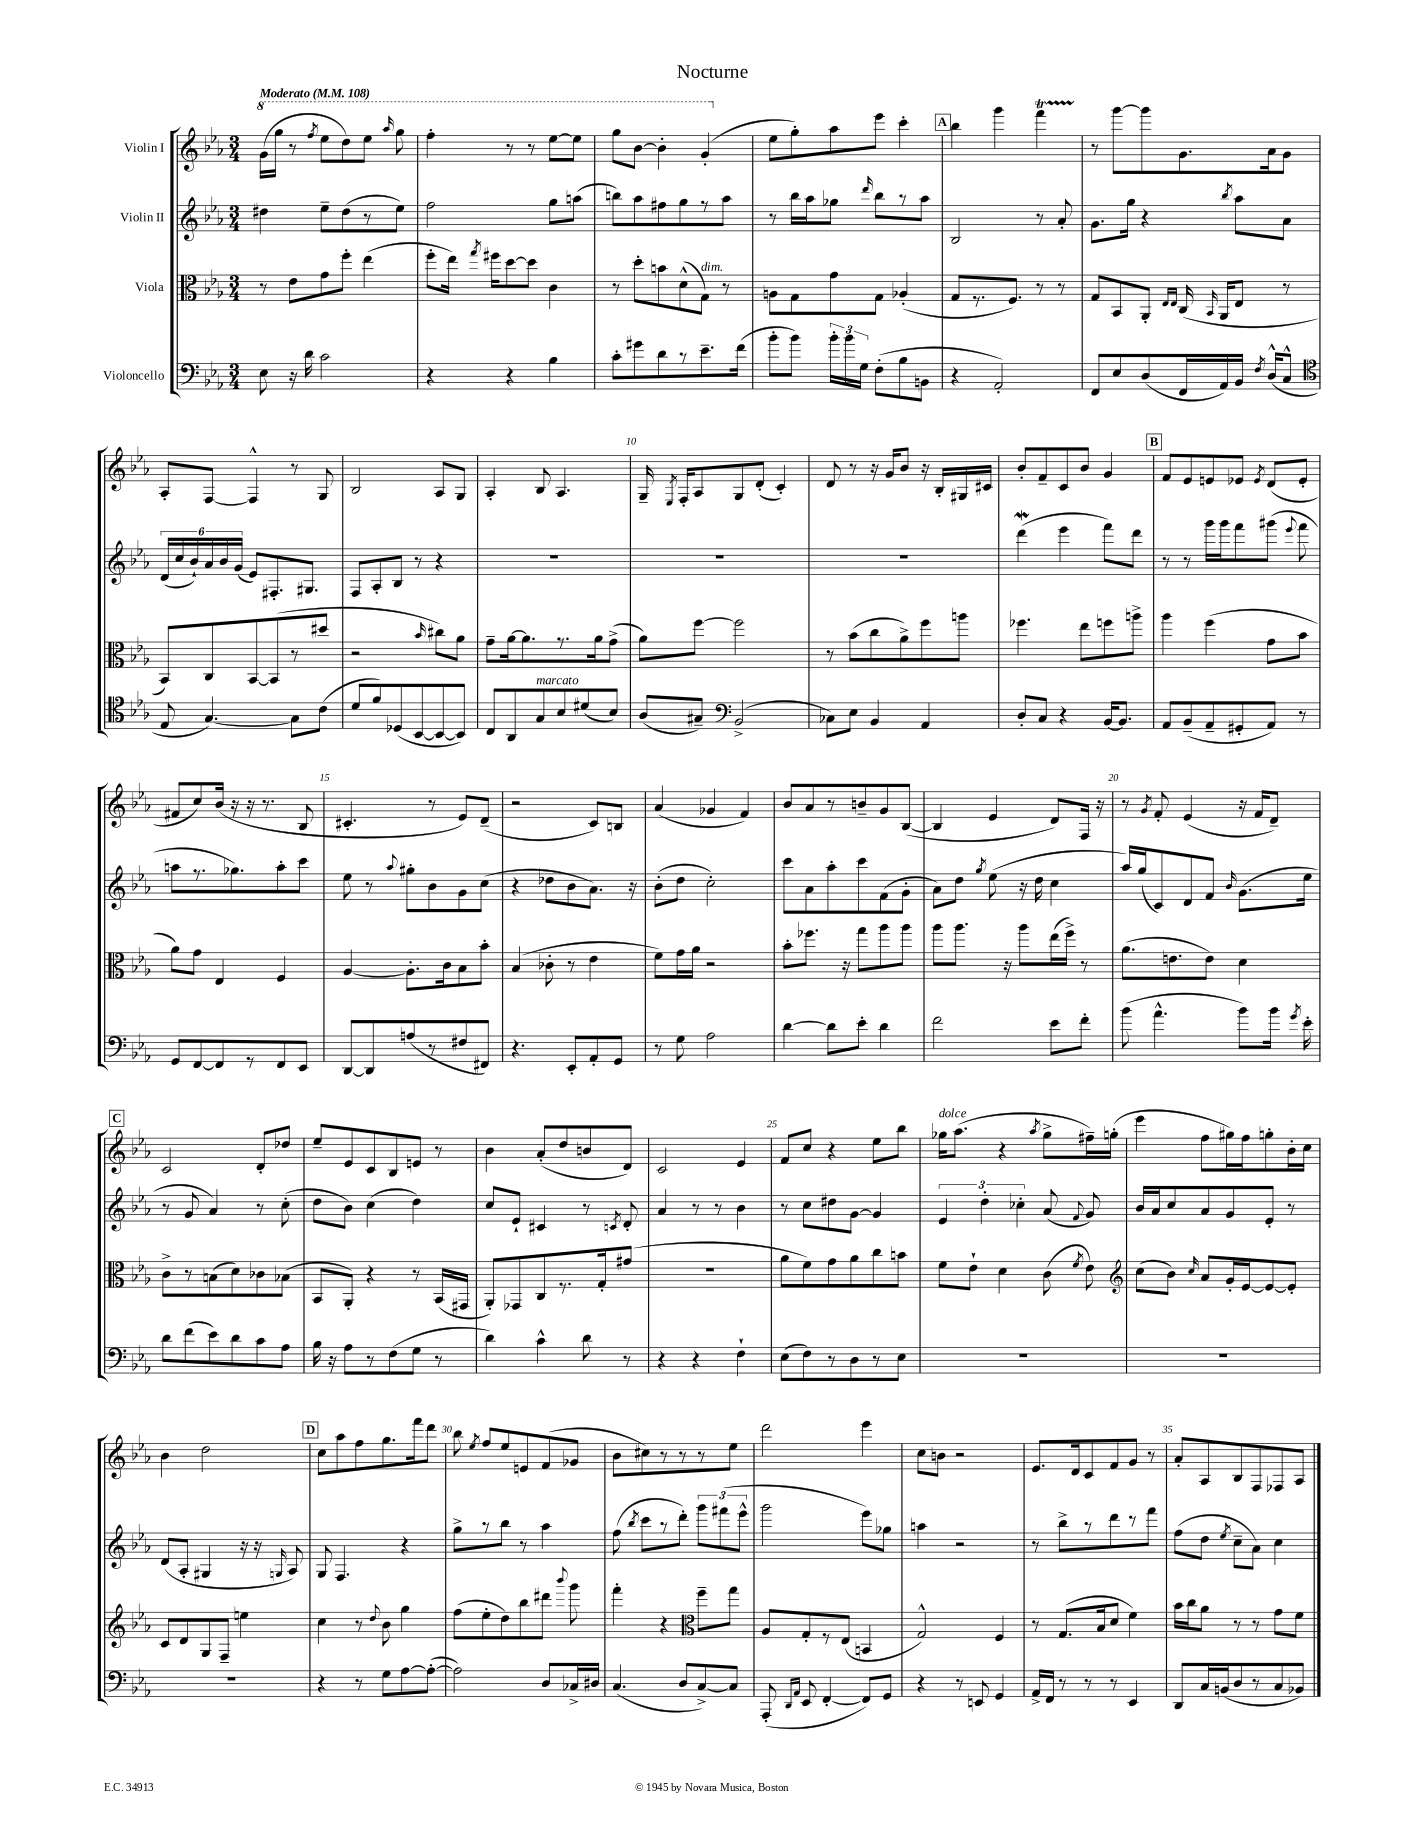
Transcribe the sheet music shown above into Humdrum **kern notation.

**kern	**kern	**kern	**kern
*part4	*part3	*part2	*part1
*staff4	*staff3	*staff2	*staff1
*I"Violoncello	*I"Viola	*I"Violin II	*I"Violin I
*clefF4	*clefC3	*clefG2	*clefG2
*k[b-e-a-]	*k[b-e-a-]	*k[b-e-a-]	*k[b-e-a-]
*M3/4	*M3/4	*M3/4	*M3/4
*MM108	*MM108	*MM108	*MM108
*	*	*	*8va
=1	=1	=1	=1
!	!	!	!LO:TX:a:B:t=Moderato
8E-\	8r	4dd#X\	(16gg\LL
.	.	.	16ggg\JJ
16r	8e-\L	.	8r
16d\	.	.	.
.	.	.	8qfff/
2c\	8g\	8ee-~\L	8eee-\L
.	8ff'\J	(8dd#\	8ddd\)
.	(4ee-\	8r	8eee-\J
.	.	.	16qqaaa-/
.	.	8ee-\J)	8ggg\
=2	=2	=2	=2
4r	8ff'\L	2ff\	4fff'\
.	16ee-\Jk)	.	.
.	8qgg/	.	.
.	16ff#X\KL	.	.
4r	[8dd\	.	8r
.	8dd\J]	.	8r
4B-\	4c\	8gg\L	[8eee-\L
.	.	(8aan\J	8eee-\J]
=3	=3	=3	=3
8c'\L	8r	8bbn\L)	8ggg\L
8g#X\	8dd'\L	8aa-\	[8bb-\J
8d\	8bn\	8ff#X\	4bb-'\]
8r	(8d^^\	8gg\	.
!	!LO:TX:a:i:t=dim.	!	!
8.e-~\	8G\J)	8r	(4gg'/
.	8r	8aa-\J	.
(16f\Jk	.	.	.
=4	=4	=4	=4
*	*	*	*X8va
8b-'\L	8An\L	8r	8ee-\L
8b-\J)	8G\	16bb-\LL	8gg'\)
.	.	16aa-\J	.
24b-'\LL	8g\	8gg-X\J	8aa-\
24b-\	.	.	.
24G\JJ	.	.	.
.	.	16qqddd/	.
(8F'\L	8G\J	8bb-\L	8eee-\J
8B-\	(4A-X'/	8r	4ccc'\
8BBn\J	.	8aa-\J	.
!!LO:REH:place=s1:t=A
=5	=5	=5	=5
4r	8G/L	2B-/	4bb-\
.	8.r	.	.
2AA-'/)	.	.	4ggg\
.	8.F/J)	.	.
.	8r	8r	4fffT\
.	8r	8a-'/	.
=6	=6	=6	=6
8FF/L	8G/L	8.g\L	8r
8E-/	8BB-/	.	[8ggg\L
.	.	16gg\Jk	.
(8D/	8AA-'/J	4r	8ggg\]
.	16qqE-/LL	.	.
.	16qqE-/JJ	.	.
16FF/L	(16C/	.	8.g\
.	16qqBB-/	.	.
16AA-/)	16AA-/KL	.	.
.	.	8qbb-/	.
16BB-/JJ	8E-/J	8aa-\L	.
8qF/	.	.	.
(16D^^/KL	.	.	16a-\k
8C^^/J	8r	8a-\J	8g\J
!!LO:LB:g=z
=7	=7	=7	=7
*clefC4	*	*	*
8E-/	8BB-/L)	(24d/LL	8A-'/L
.	.	24cc/	.
.	.	24b-`/)	.
[4.G/)	8C/	24a-/	[8F/J
.	.	24b-/	.
.	.	(24g/JJ	.
.	[8BB-/	8e-/L)	4F^^/]
.	(8BB-/]	8.F#X'/	.
8G\L]	8r	.	8r
.	.	8.G#X/J	.
(8c\J	8dd#X/J	.	8G/
=8	=8	=8	=8
8d/L	2r	8F/L	2B-/
8f/)	.	8A-'/	.
(8D-X/	.	8B-/J	.
[8BB-/	.	8r	.
.	16qqb-/	.	.
8BB-/_	8cc#X\L)	4r	8A-/L
8BB-/J])	8a-\J	.	8G/J
=9	=9	=9	=9
8C/L	8g~\L	2.r	4A-'/
8AA-/	[16a-\k	.	.
.	8.a-\]	.	.
!LO:TX:a:i:t=marcato	!	!	!
8G/	.	.	8B-/
8B-/	8.r	.	4.A-/
(8d#X/	.	.	.
.	16a-\k	.	.
8B-/J)	(8g^\J	.	.
=10	=10	=10	=10
(8A-/L	8a-\L)	2.r	16G~/
.	.	.	8qE-/
.	.	.	16F'/KL
8G#X~/J)	[8ff\J	.	8A-/
*clefF4	*	*	*
(2BB-^/	2ff\]	.	8G/
.	.	.	(8d'/J
.	.	.	4c'/)
=11	=11	=11	=11
8C-X\L)	8r	2.r	8d/
8E-\J	(8b-\L	.	8r
4BB-/	8cc\	.	16r
.	.	.	16g/KL
.	8a-^\)	.	8b-/J
4AA-/	8ff\	.	16r
.	.	.	16B-'/LL
.	8aan\J	.	16G#X/
.	.	.	16c#X/JJ
=12	=12	=12	=12
8D'/L	4.ff-X\	(4dddW\	8b-'/L
8C/J	.	.	8f~/
4r	.	4eee-\	8c/
.	8ee-\L	.	8b-/J
[16BB-/KL	8ffn\	8fff\L)	4g/
8.BB-/J]	.	.	.
.	8aan^\J	8ddd\J	.
!!LO:REH:place=s1:t=B
=13	=13	=13	=13
8AA-/L	4aa-\	8r	8f/L
(8BB-~/	.	8r	8e-/
8AA-~/	(4ff\	16ggg\LL	8en/
.	.	16ggg\J	.
8GG#X'/	.	8fff\	8e-X/J
.	.	.	8qe-/
8AA-/J)	8g\L	(8ggg#X\J	(8d/L
.	.	8qqeee-/	.
8r	8b-\J	8fff\	8e-'/J
!!LO:LB:g=z
=14	=14	=14	=14
8GG/L	8a-\L)	8aan\L	8f#X/L
[8FF/	8g\J	8.r	8cc/)
8FF/]	4E-/	.	(16b-/Jk
.	.	8.gg-X\)	16r
8r	.	.	16r
.	.	.	8.r
8FF/	4F/	8aa'\	.
8EE-/J	.	8ccc\J	8B-/
=15	=15	=15	=15
[8DD/L	[4A-/	8ee-\	4.c#X'/
8DD/]	.	8r	.
.	.	8qqaa-/	.
(8An/	8.A-'\L]	8gg#X'\L	.
8r	.	8b-\	8r
.	16c\k	.	.
8F#X/	8B-\	8g\	8e-/L)
8FF#X/J)	8b-'\J	(8cc\J	(8d~/J
=16	=16	=16	=16
4.r	(4B-/	4r	2r
.	8c-X'\	8dd-X\L	.
8EE-'/L	8r	8b-\	.
8AA-'/	4e-\	8.a-\J)	8c/L)
8GG/J	.	.	8Bn/J
.	.	16r	.
=17	=17	=17	=17
8r	8f\L)	(8b-'\L	(4a-/
8G\	16g\L	8dd\J	.
.	16a-\JJ	.	.
2A-\	2r	2cc'\)	4g-X/
.	.	.	4f/)
=18	=18	=18	=18
[4d\	8b-'\L	8ccc\L	8b-/L
.	8.ff-X\J	8a-\	8a-/
8d\L]	.	8aa-'\	8r
.	16r	.	.
8e-'\J	8gg\L	8ccc\	8bn~/
4d\	8aa-\	(8f\	8g/
.	8aa-\J	8g'\J	([8B-/J
=19	=19	=19	=19
2f\	8aa-\L	8a-\L)	4B-/]
.	8.aa-\J	8dd\J	.
.	.	8qgg/	.
.	.	(8ee-\	4e-/
.	16r	.	.
.	8aa-\L	16r	.
.	.	16dd\	.
8e-\L	(16ee-\L	4cc\	8d/L)
.	16ff^\JJ)	.	.
8f'\J	8r	.	16F/Jk
.	.	.	16r
=20	=20	=20	=20
(8b-\	(8.a-\L	16aa-/LL)	8r
.	.	(16gg/J	.
.	.	.	8qg/
4.a-^^\	.	8c/)	8f'/
.	8.en\	.	.
.	.	8d/	(4e-/
.	8e\J)	8f/J	.
.	.	16qqb-/	.
8b-\L)	4d\	(8.g\L	16r
.	.	.	16f/KL
16b-\Jk	.	.	8d~/J)
8qg/	.	.	.
16e-'\	.	16ee-\Jk	.
!!LO:LB:g=z
!!LO:REH:place=s1:t=C
=21	=21	=21	=21
8d\L	8c^\L	8r	2c/
(8f\	8r	8g/	.
8e-\)	(8Bn\	4a-/)	.
8d\	8d\)	.	.
8c\	8c-X\	8r	8d'/L
8A-\J	(8B-X\J	(8cc'\	8dd-X/J
=22	=22	=22	=22
16B-\	8BB-/L	8dd\L	8ee-~/L
16r	.	.	.
8A-\L	8AA-'/J)	8b-\J)	8e-/
8r	4r	(4cc\	8c/
(8F\	.	.	8B-/
8G\J	8r	4dd\)	8en/J
8r	(16BB-/LL	.	8r
.	16GG#X/JJ	.	.
=23	=23	=23	=23
4d\)	8AA-'/L)	8cc/L	4b-\
.	8GG-X/	8e-`/J	.
4c^^\	8C/	4c#X/	(8a-'/L
.	8.r	.	8dd/
8d\	.	8r	8bn/
.	16G'/k	.	.
.	.	8qcn/	.
8r	(8g#X/J	8d'/	8d/J)
=24	=24	=24	=24
4r	2.r	4a-/	2c/
4r	.	8r	.
.	.	8r	.
4F`\	.	4b-\	4e-/
=25	=25	=25	=25
(8E-\L	8a-\L	8r	8f/L
8F\)	8f\)	8cc\L	8cc/J
8r	8g\	8dd#X\	4r
8D\	8a-\	[8g\J	.
8r	8cc\	4g/]	8ee-\L
8E-\J	8bn\J	.	8bb-\J
=26	=26	=26	=26
!	!	!	!LO:TX:a:i:t=dolce
2.r	8f\L	6e-/	16gg-X\KL
.	.	.	(8.aa-\J
.	8e-`\J	.	.
.	.	6dd'\	.
.	4d\	.	4r
.	.	6cc-X'\	.
.	.	.	8qaa-/
.	(8c\	(8a-/	8gg-^\L
.	8qf/	8qqf/	.
.	8e-\)	8g/)	16ff#X~\L)
.	.	.	(16ggn'\JJ
=27	=27	=27	=27
*	*clefG2	*	*
2.r	(8cc\L	16b-/LL	4eee-\
.	.	16a-/J	.
.	8b-\J)	8cc/	.
.	16qqcc/	.	.
.	8a-/L	8a-/	8ff\L
.	16g'/L	8g/	16gg#X\L)
.	[16e-/J	.	16ff\J
.	8e-/_	8e-'/J	8ggn'\
.	8e-'/J]	8r	16b-'\L
.	.	.	16cc\JJ
!!LO:LB:g=z
=28	=28	=28	=28
2.r	8c/L	(8d/L	4b-\
.	8d/	8A-'/J	.
.	8G/	4G#X/	2dd\
.	8F~/J	.	.
.	4een\	16r	.
.	.	16r	.
.	.	16qqGn/	.
.	.	8A-/)	.
!!LO:REH:place=s1:t=D
=29	=29	=29	=29
4r	4cc\	8G/	8cc\L
.	.	4.F/	8aa-\
8r	8r	.	8ff\
.	8qqdd/	.	.
8G\L	8b-\	.	8.gg\
[8A-\	4gg\	4r	.
.	.	.	16fff\k
(8A-'\J_	.	.	8ddd\J
=30	=30	=30	=30
2A-\])	(8ff\L	8gg^\L	8bb-\
.	.	.	8qee-/
.	8ee-'\	8r	8ff/L
.	8dd\)	8bb-\J	8ee-/
.	8bb-\	8r	8en/
8D/L	8ddd#X\J	4aa-\	(8f/
.	8qqbbb-/	.	.
16C-X^/L	8ggg\	.	8g-X/J
16D#X/JJ	.	.	.
=31	=31	=31	=31
(4.C/	4fff'\	(8ff\	8b-\L
.	.	8qbb-/	.
.	.	8ccc\L	8cc#X\)
.	4r	8r	8r
8D/L	.	8ddd'\J)	8r
*	*clefC3	*	*
[8C^/)	8ff~\L	12ggg\L	8r
.	.	(12fff#X\	.
8C/J]	8gg\J	.	8ee-\J
.	.	12eee-^^\J	.
=32	=32	=32	=32
(8AAA-'/	8A-/L	2ggg\	2ddd\
16qqDD/LL	.	.	.
16qqAA-/JJ	.	.	.
8EE-/	8G'/	.	.
[4FF'/	8r	.	.
.	(8E-/J	.	.
8FF/L])	4BBn/	8eee-\L)	4eee-\
8GG/J	.	8gg-X\J	.
=33	=33	=33	=33
4r	2G^^/)	4aan\	8cc\L
.	.	.	8bn\J
8r	.	2r	2r
8EEn/	.	.	.
4GG/	4F/	.	.
=34	=34	=34	=34
16AA-^/LL	8r	8r	8.e-/L
16FF/JJ	.	.	.
8r	(8.G/L	8bb-^\L	.
.	.	.	16d/k
8r	.	8r	8c/
.	16B-/k	.	.
8r	8d/J	8ddd\	8f/
4EE-/	4f\)	8r	8g/J
.	.	8fff\J	8r
=35	=35	=35	=35
8DD/L	16b-\LL	(8ff\L	8a-'/L
.	16cc\J	.	.
16C/L	8a-\J	8dd\J	8A-/
(16BBn/J	.	.	.
.	.	8qee-/	.
8D/	8r	8cc~\L	8B-/
8r	8r	8a-\J)	8F/
8C/	8g\L	4cc\	8F-X/
8BB-X/J)	8f\J	.	8A-/J
==	==	==	==
*-	*-	*-	*-
